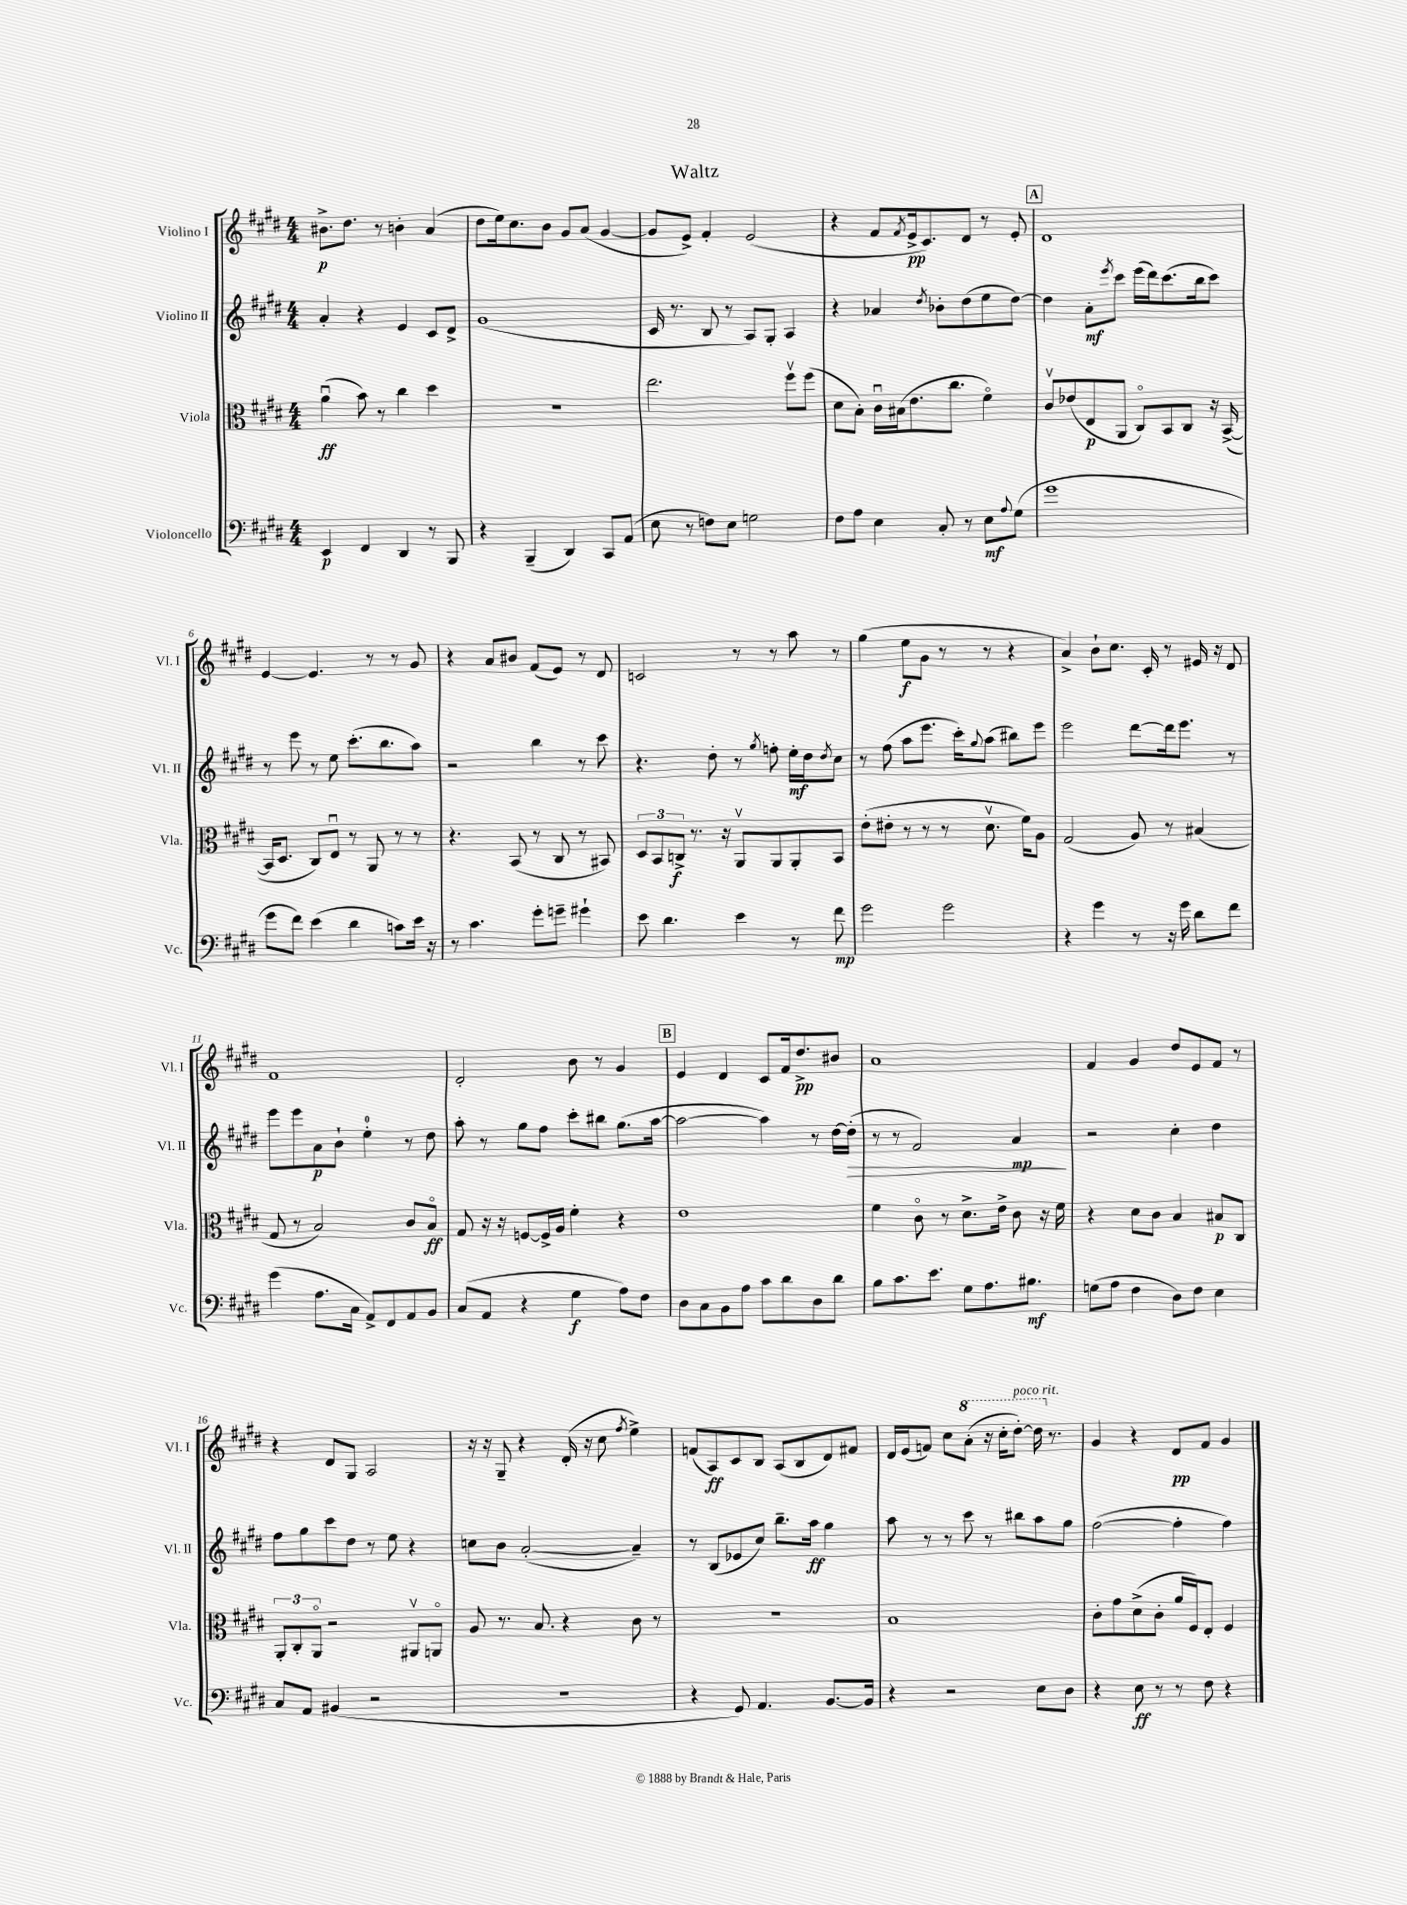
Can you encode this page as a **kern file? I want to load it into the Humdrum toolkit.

**kern	**dynam	**kern	**dynam	**kern	**dynam	**kern	**dynam
*part4	*part4	*part3	*part3	*part2	*part2	*part1	*part1
*staff4	*staff4	*staff3	*staff3	*staff2	*staff2	*staff1	*staff1
*I"Violoncello	*	*I"Viola	*	*I"Violino II	*	*I"Violino I	*
*I'Vc.	*	*I'Vla.	*	*I'Vl. II	*	*I'Vl. I	*
*clefF4	*	*clefC3	*	*clefG2	*	*clefG2	*
*k[f#c#g#d#]	*	*k[f#c#g#d#]	*	*k[f#c#g#d#]	*	*k[f#c#g#d#]	*
*M4/4	*	*M4/4	*	*M4/4	*	*M4/4	*
=1	=1	=1	=1	=1	=1	=1	=1
4EE/	p	(4au\	ff	4a'/	.	8.b#X^\L	p
.	.	.	.	.	.	8.dd#\J	.
4FF#/	.	8b\)	.	4r	.	.	.
.	.	8r	.	.	.	8r	.
4DD#/	.	4cc#\	.	4e/	.	4bn'\	.
8r	.	4dd#\	.	8c#/L	.	(4a/	.
8BBB/	.	.	.	8d#^/J	.	.	.
=2	=2	=2	=2	=2	=2	=2	=2
4r	.	1r	.	(1g#	.	8dd#\L	.
.	.	.	.	.	.	16ee\k)	.
.	.	.	.	.	.	8.cc#\	.
(4BBB~/	.	.	.	.	.	.	.
.	.	.	.	.	.	8b\J	.
4DD#/)	.	.	.	.	.	8g#/L	.
.	.	.	.	.	.	(8a/J	.
8CC#/L	.	.	.	.	.	[4g#/	.
(8AA/J	.	.	.	.	.	.	.
=3	=3	=3	=3	=3	=3	=3	=3
8E\	.	2.ee\	.	16c#/	.	8g#/L]	.
.	.	.	.	8.r	.	.	.
8r	.	.	.	.	.	8e^/J)	.
8Fn\L)	.	.	.	8B/	.	4f#'/	.
8E\J	.	.	.	8r	.	.	.
2Gn\	.	.	.	8A/L)	.	(2e/	.
.	.	.	.	8G#'/J	.	.	.
.	.	8ff#v\L	.	4A/	.	.	.
.	.	(8ff#\J	.	.	.	.	.
=4	=4	=4	=4	=4	=4	=4	=4
8F#\L	.	8d#\L	.	4r	.	4r	.
8A\J	.	8B'\J)	.	.	.	.	.
4E\	.	16c#u\LL	.	4a-X/	.	8f#/L	.
.	.	(16B#X\J	.	.	.	.	.
.	.	.	.	.	.	8qf#/	.
.	.	8.e\	.	.	.	16e^/k	pp
.	.	.	.	.	.	8.c#/)	.
.	.	.	.	8qdd#/	.	.	.
8C#'/	.	.	.	8b-X'\L	.	.	.
.	.	8.cc#\J	.	.	.	.	.
8r	.	.	.	(8dd#\	.	8d#/J	.
8E\L	mf	4f#\)	.	8ee\	.	8r	.
8qqA/	.	.	.	.	.	.	.
(8G#\J	.	.	.	[8dd#\J)	.	8e'/	.
!!LO:REH:place=s1:t=A
=5	=5	=5	=5	=5	=5	=5	=5
1g#	.	8c#v/L	.	4dd#\]	.	1d#	.
.	.	(8e-X/	.	.	.	.	.
.	.	8E/	p	8a'\L	mf	.	.
.	.	.	.	8qeee/	.	.	.
.	.	8AA/J	.	8ccc#\J	.	.	.
.	.	8C#/L)	.	(16eee\LL	.	.	.
.	.	.	.	16ddd#\J)	.	.	.
.	.	8BB/	.	(8.ccc#\	.	.	.
.	.	8C#/J	.	.	.	.	.
.	.	.	.	16bb\k	.	.	.
.	.	16r	.	8ccc#\J)	.	.	.
.	.	([16BB^/	.	.	.	.	.
!!LO:LB:g=z
=6	=6	=6	=6	=6	=6	=6	=6
8g#\L	.	16BB/KL]	.	8r	.	[4e/	.
.	.	8.D#/J	.	.	.	.	.
8f#\J)	.	.	.	8eee\	.	.	.
(4e\	.	8C#/L)	.	8r	.	4.e/]	.
.	.	8Eu/J	.	8ee\	.	.	.
4d#\	.	8r	.	(8.ccc#'\L	.	.	.
.	.	8AA/	.	.	.	8r	.
.	.	.	.	8.bb\	.	.	.
8cn\L)	.	8r	.	.	.	8r	.
16e\Jk	.	8r	.	8aa\J)	.	8g#/	.
16r	.	.	.	.	.	.	.
=7	=7	=7	=7	=7	=7	=7	=7
8r	.	4.r	.	2r	.	4r	.
4.c#\	.	.	.	.	.	.	.
.	.	.	.	.	.	8a/L	.
.	.	(8BB/	.	.	.	8b#X/J	.
8g#'\L	.	8r	.	4bb\	.	(8f#/L	.
8gn~\J	.	8C#/	.	.	.	8e/J)	.
4g#X`\	.	8r	.	8r	.	8r	.
.	.	8BB#X/)	.	8ccc#\	.	8d#/	.
=8	=8	=8	=8	=8	=8	=8	=8
8e\	.	12D#/L	.	4.r	.	2cn/	.
.	.	12BB/	.	.	.	.	.
4.d#\	.	.	.	.	.	.	.
.	.	12Cn^/J	f	.	.	.	.
.	.	8.r	.	.	.	.	.
.	.	.	.	8dd#'\	.	.	.
.	.	16r	.	.	.	.	.
4e\	.	8AAv/L	.	8r	.	8r	.
.	.	.	.	8qgg#/	.	.	.
.	.	8AA/	.	8ffn'\	.	8r	.
8r	.	8AA'/	.	16ee'\LL	mf	8aa\	.
.	.	.	.	16dd#\J	.	.	.
.	.	.	.	8qdd#/	.	.	.
8f#\	mp	8BB/J	.	8cc#\J	.	8r	.
=9	=9	=9	=9	=9	=9	=9	=9
2g#\	.	(8e'\L	.	8r	.	(4gg#\	.
.	.	8e#X'\J	.	(8ff#\	.	.	.
.	.	8r	.	8aa\L	.	8ee\L	f
.	.	8r	.	8.eee\J	.	8g#\J	.
2g#\	.	8r	.	.	.	8r	.
.	.	.	.	16ccc#'\KL)	.	.	.
.	.	.	.	8qqgg#/	.	.	.
.	.	8.d#v\	.	(8aa\J	.	8r	.
.	.	.	.	8bb#X\L)	.	4r	.
.	.	16f#\KL)	.	.	.	.	.
.	.	8A\J	.	8eee\J	.	.	.
=10	=10	=10	=10	=10	=10	=10	=10
4r	.	(2G#/	.	2eee\	.	4a^/)	.
4g#\	.	.	.	.	.	8b`\L	.
.	.	.	.	.	.	8.cc#\J	.
8r	.	8A/)	.	[8ddd#\L	.	.	.
.	.	.	.	.	.	16c#'/	.
16r	.	8r	.	16ddd#\k]	.	8r	.
16g#\	.	.	.	8.eee\J	.	.	.
8d#\L	.	(4B#X/	.	.	.	16e#X/	.
.	.	.	.	.	.	16r	.
8f#\J	.	.	.	8r	.	8d#/	.
!!LO:LB:g=z
=11	=11	=11	=11	=11	=11	=11	=11
(4g#\	.	8G#/	.	8eee\L	.	1f#	.
.	.	8r	.	8eee\	.	.	.
8.A\L	.	2B/)	.	8a\	p	.	.
.	.	.	.	8b`\J	.	.	.
16C#\Jk	.	.	.	.	.	.	.
8AA^/L)	.	.	.	4ee'\	.	.	.
8FF#/	.	.	.	.	.	.	.
8AA/	.	8c#/L	.	8r	.	.	.
8BB/J	.	8B/J	ff	8dd#\	.	.	.
=12	=12	=12	=12	=12	=12	=12	=12
(8C#/L	.	8G#/	.	8aa'\	.	2d#'/	.
8AA/J	.	16r	.	8r	.	.	.
.	.	16r	.	.	.	.	.
4r	.	[8Fn/L	.	8gg#\L	.	.	.
.	.	16F^/L]	.	8ff#\J	.	.	.
.	.	16A/JJ	.	.	.	.	.
4G#\	f	4f#'\	.	8ccc#'\L	.	8b\	.
.	.	.	.	8bb#X\J	.	8r	.
8A\L)	.	4r	.	(8.gg#\L	.	4g#/	.
8F#\J	.	.	.	.	.	.	.
.	.	.	.	[16aa\Jk	.	.	.
!!LO:REH:place=s1:t=B
=13	=13	=13	=13	=13	=13	=13	=13
8D#\L	.	1e	.	2aa\_	.	4e/	.
8C#\	.	.	.	.	.	.	.
8BB\	.	.	.	.	.	4d#/	.
8A\J	.	.	.	.	.	.	.
8c#\L	.	.	.	4aa\])	.	8c#/L	.
8d#\	.	.	.	.	.	16f#/k	.
.	.	.	.	.	.	8.dd#^/	pp
8D#\	.	.	.	8r	.	.	.
8d#\J	.	.	.	[16dd#\LL	.	8b#X/J	.
!	!	!	!	!	!LO:HP:b	!	!
.	.	.	.	(16dd#'\JJ]	>	.	.
=14	=14	=14	=14	=14	=14	=14	=14
8B\L	.	4f#\	.	8r	.	1a	.
8.c#\	.	.	.	8r	.	.	.
.	.	8c#\	.	2f#/)	.	.	.
8.e\J	.	.	.	.	.	.	.
.	.	8r	.	.	.	.	.
8G#\L	.	8.d#^\L	.	.	.	.	.
8.A\	.	.	.	.	.	.	.
.	.	16e^\Jk	.	.	.	.	.
.	.	8c#\	.	4a/	mp	.	.
8.B#X\J	mf	.	.	.	.	.	.
.	.	16r	.	.	.	.	.
.	.	16f#\	.	.	.	.	.
.	.	.	.	.	]	.	.
=15	=15	=15	=15	=15	=15	=15	=15
(8Gn\L	.	4r	.	2r	.	4f#/	.
8A\J	.	.	.	.	.	.	.
4F#\	.	8d#\L	.	.	.	4g#/	.
.	.	8c#\J	.	.	.	.	.
8D#\L)	.	4B/	.	4cc#'\	.	8dd#/L	.
8F#\J	.	.	.	.	.	8e/	.
4E\	.	8B#X/L	p	4dd#\	.	8f#/J	.
.	.	8C#/J	.	.	.	8r	.
!!LO:LB:g=z
=16	=16	=16	=16	=16	=16	=16	=16
8C#/L	.	12AA'/L	.	8ff#\L	.	4r	.
.	.	12C#'/	.	.	.	.	.
8AA/J	.	.	.	8gg#\	.	.	.
.	.	12AA/J	.	.	.	.	.
(4BB#X/	.	2r	.	8ccc#\	.	8d#/L	.
.	.	.	.	8dd#\J	.	8G#/J	.
2r	.	.	.	8r	.	2A/	.
.	.	.	.	8ee\	.	.	.
.	.	8AA#Xv/L	.	4r	.	.	.
.	.	8AAn/J	.	.	.	.	.
=17	=17	=17	=17	=17	=17	=17	=17
1r	.	8A/	.	8ccn\L	.	16r	.
.	.	.	.	.	.	16r	.
.	.	8.r	.	8b\J	.	8G#~/	.
.	.	.	.	([2a'/	.	4r	.
.	.	8.B/	.	.	.	.	.
.	.	4r	.	.	.	(16d#'/	.
.	.	.	.	.	.	16r	.
.	.	.	.	.	.	8cc#\	.
.	.	.	.	.	.	8qff#/	.
.	.	8c#\	.	4a~/])	.	4ee^\)	.
.	.	8r	.	.	.	.	.
=18	=18	=18	=18	=18	=18	=18	=18
4r	.	1r	.	8r	.	(8fn/L	.
.	.	.	.	(8B/L	.	8A/)	ff
8GG#/)	.	.	.	8e-X/	.	8c#/	.
4.AA/	.	.	.	8cc#/J)	.	8B/J	.
.	.	.	.	8.bb~\L	.	(8A/L	.
.	.	.	.	.	.	8B/	.
.	.	.	.	16aa\Jk	ff	.	.
[8.BB/L	.	.	.	4gg#\	.	8d#/)	.
.	.	.	.	.	.	8f#X/J	.
16BB/Jk]	.	.	.	.	.	.	.
=19	=19	=19	=19	=19	=19	=19	=19
4r	.	1B	.	8aa\	.	16d#/LL	.
.	.	.	.	.	.	(16e/J	.
.	.	.	.	8r	.	8fn/J)	.
2r	.	.	.	8r	.	8cc#\L	.
*	*	*	*	*	*	*8va	*
.	.	.	.	8ccc#\	.	(8aa'\J	.
.	.	.	.	8r	.	16r	.
.	.	.	.	.	.	16ccc#'\KL	.
!	!	!	!	!	!	!LO:TX:a:i:t=poco rit.	!
.	.	.	.	8bb#X\L	.	[8ddd#'\J)	.
8E\L	.	.	.	8aa\	.	16ddd#\]	.
*	*	*	*	*	*	*X8va	*
.	.	.	.	.	.	8.r	.
8D#\J	.	.	.	8gg#\J	.	.	.
=20	=20	=20	=20	=20	=20	=20	=20
4r	.	8c#'\L	.	([2ff#\	.	4g#/	.
.	.	8g#\	.	.	.	.	.
8E\	ff	(8d#^\	.	.	.	4r	.
8r	.	8c#'\J	.	.	.	.	.
8r	.	16a/LL	.	4ff#'\]	.	8d#/L	pp
.	.	16F#/J)	.	.	.	.	.
8F#\	.	8E'/J	.	.	.	8f#/J	.
4r	.	4F#/	.	4ff#\)	.	4g#/	.
==	==	==	==	==	==	==	==
*-	*-	*-	*-	*-	*-	*-	*-
